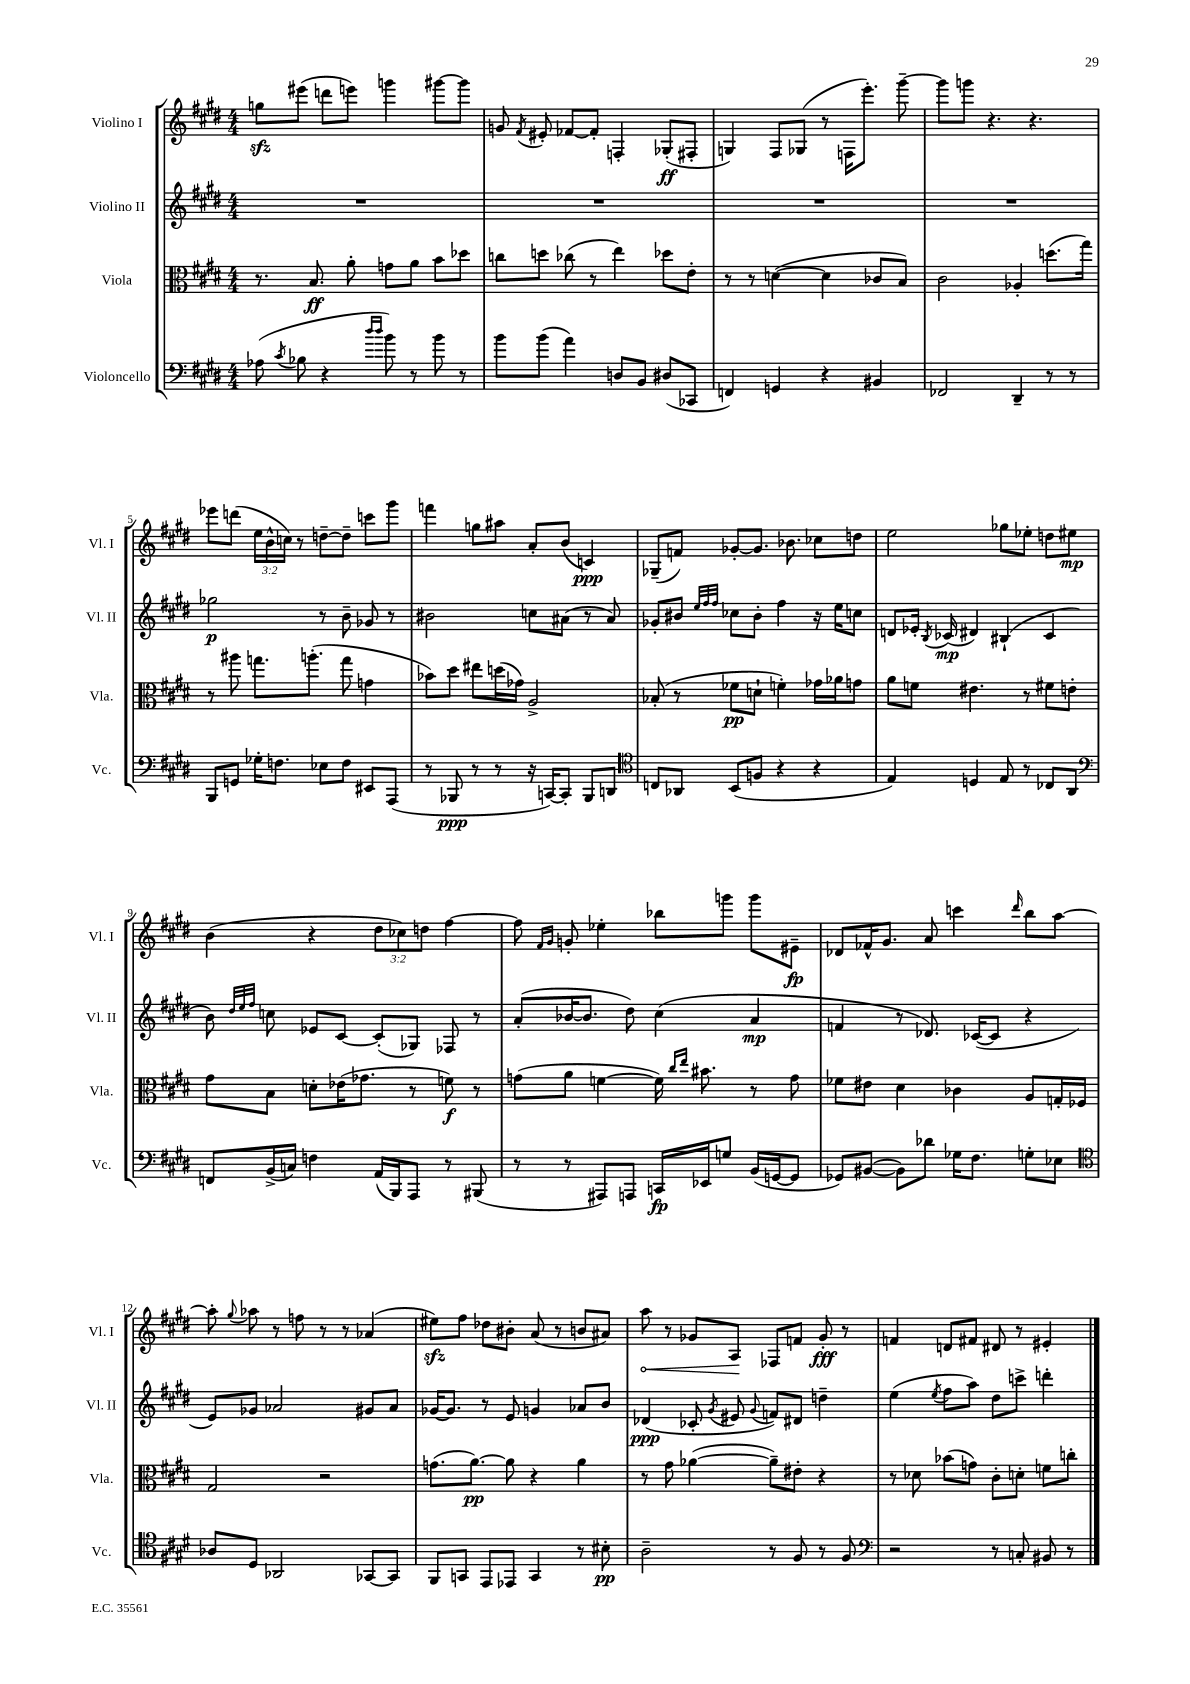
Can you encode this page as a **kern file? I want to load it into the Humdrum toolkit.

**kern	**kern	**kern	**kern
*staff4	*staff3	*staff2	*staff1
*clefF4	*clefC3	*clefG2	*clefG2
*k[f#c#g#d#]	*k[f#c#g#d#]	*k[f#c#g#d#]	*k[f#c#g#d#]
*M4/4	*M4/4	*M4/4	*M4/4
(8A-\	8.r	1r	8gg\L
8qc#/	.	.	.
8B-\	.	.	(8eee#\J
.	8.B/	.	.
4r	.	.	8ddd\L
.	8a'\	.	8eee\J)
16qqdd#/LL	.	.	.
16qqdd#/JJ	.	.	.
8b\)	8g\L	.	4ggg\
8r	8a\J	.	.
8b\	8b\L	.	[8ggg#\L
8r	8dd-\J	.	8ggg#\]J
=	=	=	=
8b\L	8cc\L	1r	8g/
.	.	.	8qf#/
(8b\J	8dd\J	.	8e#'/
4a\)	(8cc-\	.	[8f-/L
.	8r	.	8f-'/]J
8D/L	4ee\)	.	4F'/
8BB/J	.	.	.
(8D#/L	8dd-\L	.	(8G-'/L
8CC-/J	8e'\J	.	8F#'/J
=	=	=	=
4FF/)	8r	1r	4G/)
.	8r	.	.
4GG/	([4d\	.	8F#/L
.	.	.	(8G-/J
4r	4d\]	.	8r
.	.	.	16F\LK
.	.	.	8.eee'\J)
4BB#/	8c-/L	.	.
.	8B/J)	.	[8ggg#~\
=	=	=	=
2FF-/	2c#\	1r	8ggg#\]L
.	.	.	8ggg\J
.	.	.	4.r
4DD#~/	4A-'/	.	.
.	.	.	4.r
8r	(8.dd\L	.	.
8r	.	.	.
.	16gg#\Jk)	.	.
=	=	=	=
8BBB/L	8r	2gg-\	8eee-\L
8GG/J	8aa#\	.	(8ddd\J
16G-'\LK	8.gg\L	.	24ee\LL
.	.	.	24b^^\
8.F\J	.	.	.
.	.	.	24cc\JJ)
.	.	.	8r
.	(8.aa'\J	.	.
8E-\L	.	8r	[8dd~\L
8F\J	8gg\	8b~\	8dd~\]J
8EE#/L	4g\	8g-/	8ccc\L
(8AAA/J	.	8r	8ggg#\J
=	=	=	=
8r	8b-\L)	2b#\	4fff\
8BBB-/	8dd#\J	.	.
8r	8ee#\L	.	8gg\L
8r	(16dd\L	.	8aa#\J
.	16g-\JJ)	.	.
16r	2A^/	8cc\L	8a'/L
[16CC/LK)	.	.	.
8CC'/]J	.	(8a#\J	(8b/J
8BBB-/L	.	8r	4c/)
8DD/J	.	8a#/)	.
=	=	=	=
*clefC4	*	*	*
8C/L	(8B-'/	8g-'/L	(8G-~/L
8AA-/J	8r	8b#/J	8f/J)
.	.	32qqee/LLL	.
.	.	32qqff#/	.
.	.	32qqff#/JJJ	.
(8BB/L	8f-\L	8cc-\L	[8g-'/L
8F/J	8d`\J	8b#'\J	8.g-/]J
4r	4f'\)	4ff#\	.
.	.	.	8.b-\
4r	16g-\LL	16r	8cc-\L
.	16a-\J	16ee\LK	.
.	8g\J	8cc\J	8dd\J
=	=	=	=
4E/)	8a\L	8d/L	2ee\
.	8f\J	16e-'/Jk	.
.	.	8qB/	.
.	.	(16c-/	.
4D/	4.e#\	4d#/)	.
8E/	.	(4B#`/	8gg-\L
8r	8r	.	8ee-'\J
8C-/L	8f#\L	4c-/	8dd\L
8AA/J	8e'\J	.	8ee#\J
=	=	=	=
*clefF4	*	*	*
8FF/L	8g#\L	8b\)	(4b\
.	.	32qqdd#/LLL	.
.	.	32qqee/	.
.	.	32qqff#/JJJ	.
(16BB^/L	8B\J	8cc\	.
16C/JJ)	.	.	.
4F\	8d'\L	8e-/L	4r
.	(16e-\K	[8c#/J	.
.	8.g-\J	.	.
(16AA/LL	.	(8c#'/]L	12dd#\L
16BBB/J)	.	.	.
.	.	.	12cc-\)
8AAA/J	8r	8G-/J)	.
.	.	.	12dd\J
8r	8f\)	8F-/	[4ff#\
(8BBB#/	8r	8r	.
=	=	=	=
8r	(8g\L	(8a'/L	8ff#\]
.	.	.	16qqf#/LL
.	.	.	16qqg#/JJ
8r	8a\J	[16b-/K	8g'/
.	.	8.b-/]J	.
8AAA#/L)	[4f\	.	4ee-'\
8AAA/J	.	8dd#\)	.
16CC/LL	16f\])	(4cc#\	8bb-\L
.	16qqcc#/LL	.	.
.	16qqee/JJ	.	.
16EE-/J	8.b#\	.	.
8G/J	.	.	8ggg\J
(16BB/LL	8r	4a/	8ggg\L
[16GG/J	.	.	.
8GG/]J	8g\	.	8e#~\J
=	=	=	=
8GG-/L)	8f-\L	4f/	8d-/L
([8BB#/J	8e#\J	.	16f-^^/K
.	.	.	8.g#/J
8BB#\]L)	4d#\	8r	.
8d-\J	.	8.d-/)	8a/
16G-\LK	4c-\	.	4ccc\
8.F#\J	.	([16c-/LK	.
.	.	8c-/]J	.
.	.	.	16qqddd#/
8G'\L	8A/L	4r	8bb\L
8E-\J	16G'/L	.	[8aa\J
.	16F-/JJ	.	.
=	=	=	=
*clefC4	*	*	*
8A-/L	2G#/	8e/L)	8aa'\]
.	.	.	8qqgg#/
8D#/J	.	8g-/J	8aa-\
2AA-/	.	2a-/	8r
.	.	.	8ff\
.	2r	.	8r
.	.	.	8r
[8GG-/L	.	8g#/L	(4a-/
8GG-/]J	.	8a-/J	.
=	=	=	=
8FF#/L	(8.g\L	[16g-/LK	8ee#\L)
.	.	8.g-/]J	.
8GG/J	.	.	8ff#\J
.	[8.a\J)	.	.
8EE/L	.	8r	8dd-\L
8EE-/J	8a\]	8e/	8b#'\J
4GG/	4r	4g/	(8a/
.	.	.	8r
8r	4a\	8a-/L	8b/L
8B#'\	.	8b/J	8a#/J)
=	=	=	=
2A~\	8r	(4d-/	8aa\
.	8g#\	.	8r
.	([4a-\	8c-'/	8g-/L
.	.	8qg#/	.
.	.	8e#/	8A/J
.	.	8qqg#/	.
8r	8a-~\]L)	8f/L)	8F-/L
8F#/	8e#'\J	8d#/J	8f/J
8r	4r	4dd~\	8g-'/
8F#/	.	.	8r
=	=	=	=
*clefF4	*	*	*
2r	8r	(4ee\	4f/
.	8d-\	.	.
.	.	8qee/	.
.	(8b-\L	8ff#\L	8d/L
.	8g\J)	8aa\J)	8f#/J
8r	8c#'\L	8dd#\L	8d#/
8C'/	8d'\J	8ccc^\J	8r
8BB#/	8f\L	4ddd'\	4e#'/
8r	8cc'\J	.	.
==	==	==	==
*-	*-	*-	*-
